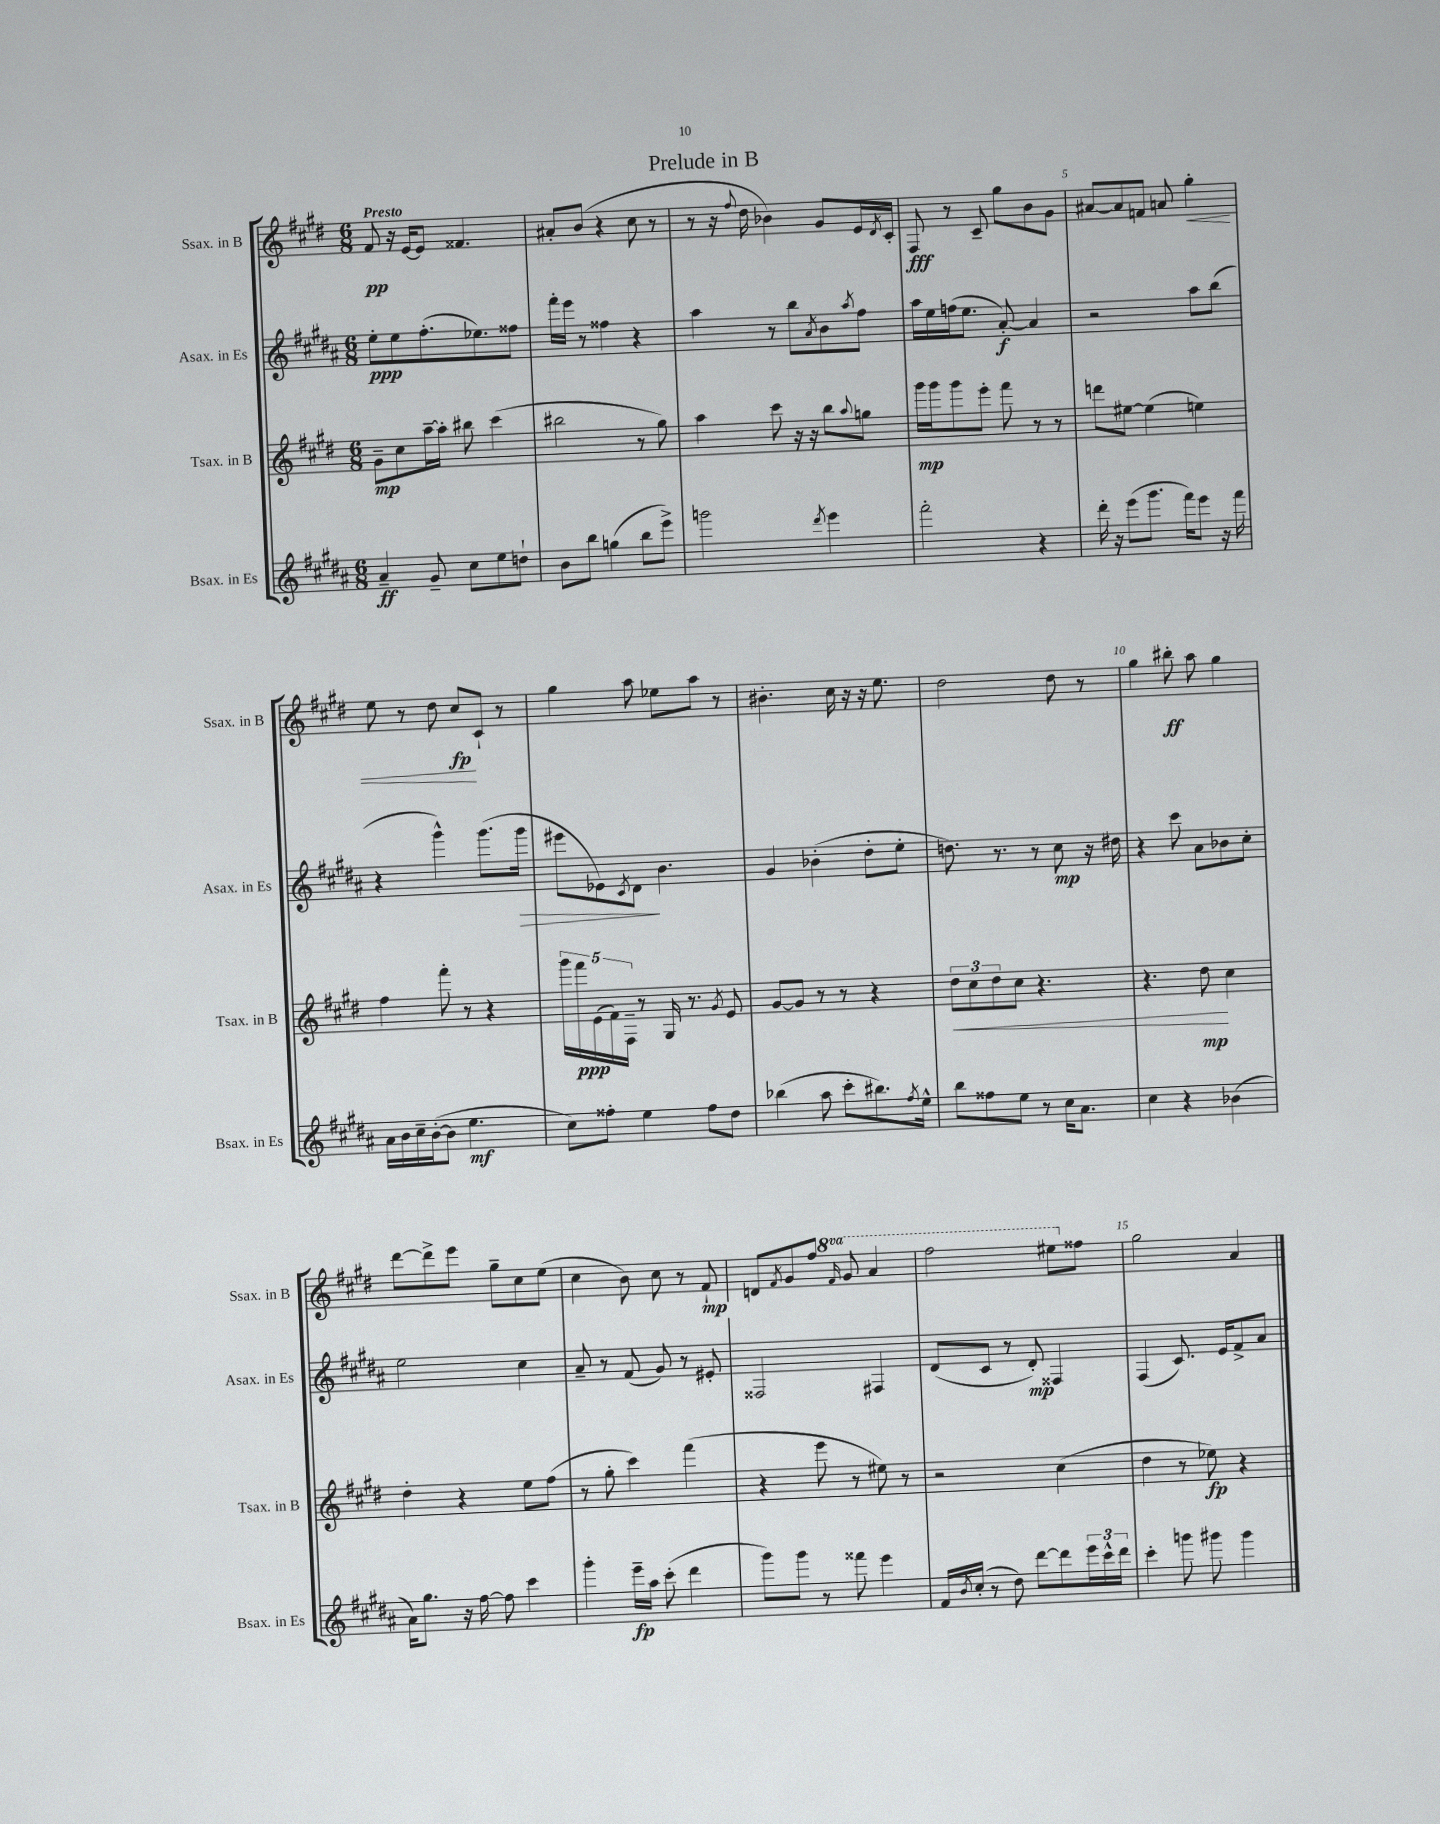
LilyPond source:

\header { title = "Prelude in B" }
<<
\new StaffGroup <<
\new Staff = "s0" \with { instrumentName = "Ssax. in B" shortInstrumentName = "Ssax. in B" } {
    \clef treble \key e \major \numericTimeSignature \time 6/8 \set Staff.ottavationMarkups = #ottavation-simple-ordinals \tempo "Presto"
    fis'8\pp r16 e'16~ e'8 fisis'4. |
    ais'8-. b'8( r4 cis''8 r8 |
    r8 r16 \appoggiatura { fis''8 } dis''16 bes'4) gis'8 e'16 \acciaccatura { dis'8 } cis'16-. |
    fis8\fff r8 cis'8-- gis''8 b'8 gis'8 |
    ais'8~ ais'8 f'8 a'8 gis''4-.\< |
    e''8 r8 dis''8 cis''8\fp\! cis'8-! r8 |
    gis''4 a''8 ees''8 a''8 r8 |
    bis'4.-. cis''16 r16 r16 e''8. |
    dis''2 dis''8 r8 |
    gis''4 bis''8-.\ff a''8 gis''4 |
    dis'''8~ dis'''8-> e'''8 gis''8-- cis''8 e''8( |
    cis''4 b'8) cis''8 r8 fis'8-!\mp |
    d'8 \acciaccatura { fis'8 } gis'8 fis''8 \ottava #1 \grace { fis''16 } gis''8 a''4 |
    fis'''2 eis'''8 \ottava #0 fisis''8 |
    gis''2 a'4 \bar "|." |
}
\new Staff = "s1" \with { instrumentName = "Asax. in Es" shortInstrumentName = "Asax. in Es" } {
    \clef treble \key b \major \numericTimeSignature \time 6/8
    e''8-.\ppp e''8 fis''8.-.( ees''8.) fisis''8 |
    fis'''16-. e'''16 r8 fisis''4 r4 |
    ais''4 r8 b''8 \acciaccatura { ais'8 } b'8 \acciaccatura { ais''8 } fis''8 |
    ais''16 e''16 f''16( e''8. ais'8~-.\f) ais'4 |
    r2 ais''8 b''8( |
    r4 gis'''4-^) gis'''8.( gis'''16\> |
    eis'''8 ees'8) \acciaccatura { cis'8 } dis'8\! b'4. |
    gis'4 bes'4-.( dis''8-. e''8-. |
    d''8.) r8. r8 cis''8\mp r16 dis''16 |
    r4 cis'''8 ais'8 bes'8 cis''8-. |
    e''2 cis''4 |
    ais'8-- r8 fis'8( gis'8) r8 eis'8-. |
    fisis2 fis4 |
    dis'8( cis'8 r8 dis'8-.\mp) fisis4 |
    fis4( cis'8.) e'16 fis'8-> ais'8 \bar "|." |
}
\new Staff = "s2" \with { instrumentName = "Tsax. in B" shortInstrumentName = "Tsax. in B" } {
    \clef treble \key e \major \numericTimeSignature \time 6/8
    gis'8--\mp cis''8 a''16~-- a''16-. bis''8 cis'''4( |
    bis''2 r8 gis''8) |
    a''4 cis'''8 r16 r16 b''8 \appoggiatura { a''8 } g''8 |
    gis'''16\mp gis'''16 gis'''8 e'''8-. fis'''8 r8 r8 |
    d'''8 eis''8~ eis''4( e''4) |
    fis''4 fis'''8-. r8 r4 |
    \tuplet 5/4 { gis'''16 fis'''16\ppp e'16( fis'16) fis16-- } r8 gis16 r8. \acciaccatura { gis'8 } e'8 |
    gis'8~ gis'8 r8 r8 r4 |
    \tuplet 3/2 { dis''8\< cis''8 dis''8 } cis''8 r4. |
    r4. dis''8\mp\! cis''4 |
    dis''4-. r4 e''8 fis''8( |
    r8 gis''8-. cis'''4) fis'''4( |
    r4 e'''8 r8 eis''8) r8 |
    r2 cis''4( |
    dis''4 r8 ees''8\fp) r4 \bar "|." |
}
\new Staff = "s3" \with { instrumentName = "Bsax. in Es" shortInstrumentName = "Bsax. in Es" } {
    \clef treble \key b \major \numericTimeSignature \time 6/8
    ais'4--\ff gis'8-- cis''8 e''8 d''8-! |
    b'8 b''8 g''4( b''8 e'''8->) |
    g'''2 \acciaccatura { dis'''8 } e'''4 |
    fis'''2-. r4 |
    dis'''16-. r16 e'''8( gis'''8. fis'''16) e'''8 r16 fis'''16 |
    ais'16 b'16 cis''16-- b'16~-.( b'8 e''4.\mf |
    cis''8) fisis''8-. e''4 fisis''8 dis''8 |
    bes''4( ais''8 cis'''8-. bis''8.) \acciaccatura { fis''8 } e''16-^ |
    b''8 fisis''8 e''8 r8 cis''16 ais'8. |
    cis''4 r4 bes'4( |
    ais'16) gis''8. r16 fis''16~ fis''8 cis'''4 |
    gis'''4-. e'''16--\fp ais''16 cis'''8-.( dis'''4 |
    gis'''8) gis'''8 r8 fisis'''8 e'''4 |
    fis'16 \acciaccatura { b'8 } cis''16-.( r8 dis''8) dis'''8~ dis'''8 \tuplet 3/2 { e'''16 cis'''16-^ dis'''16 } |
    cis'''4-. g'''8 gis'''8 gis'''4 \bar "|." |
}
>>
>>
\layout { \context { \Score \override BarNumber.break-visibility = ##(#f #t #t) barNumberVisibility = #(every-nth-bar-number-visible 5) } }
